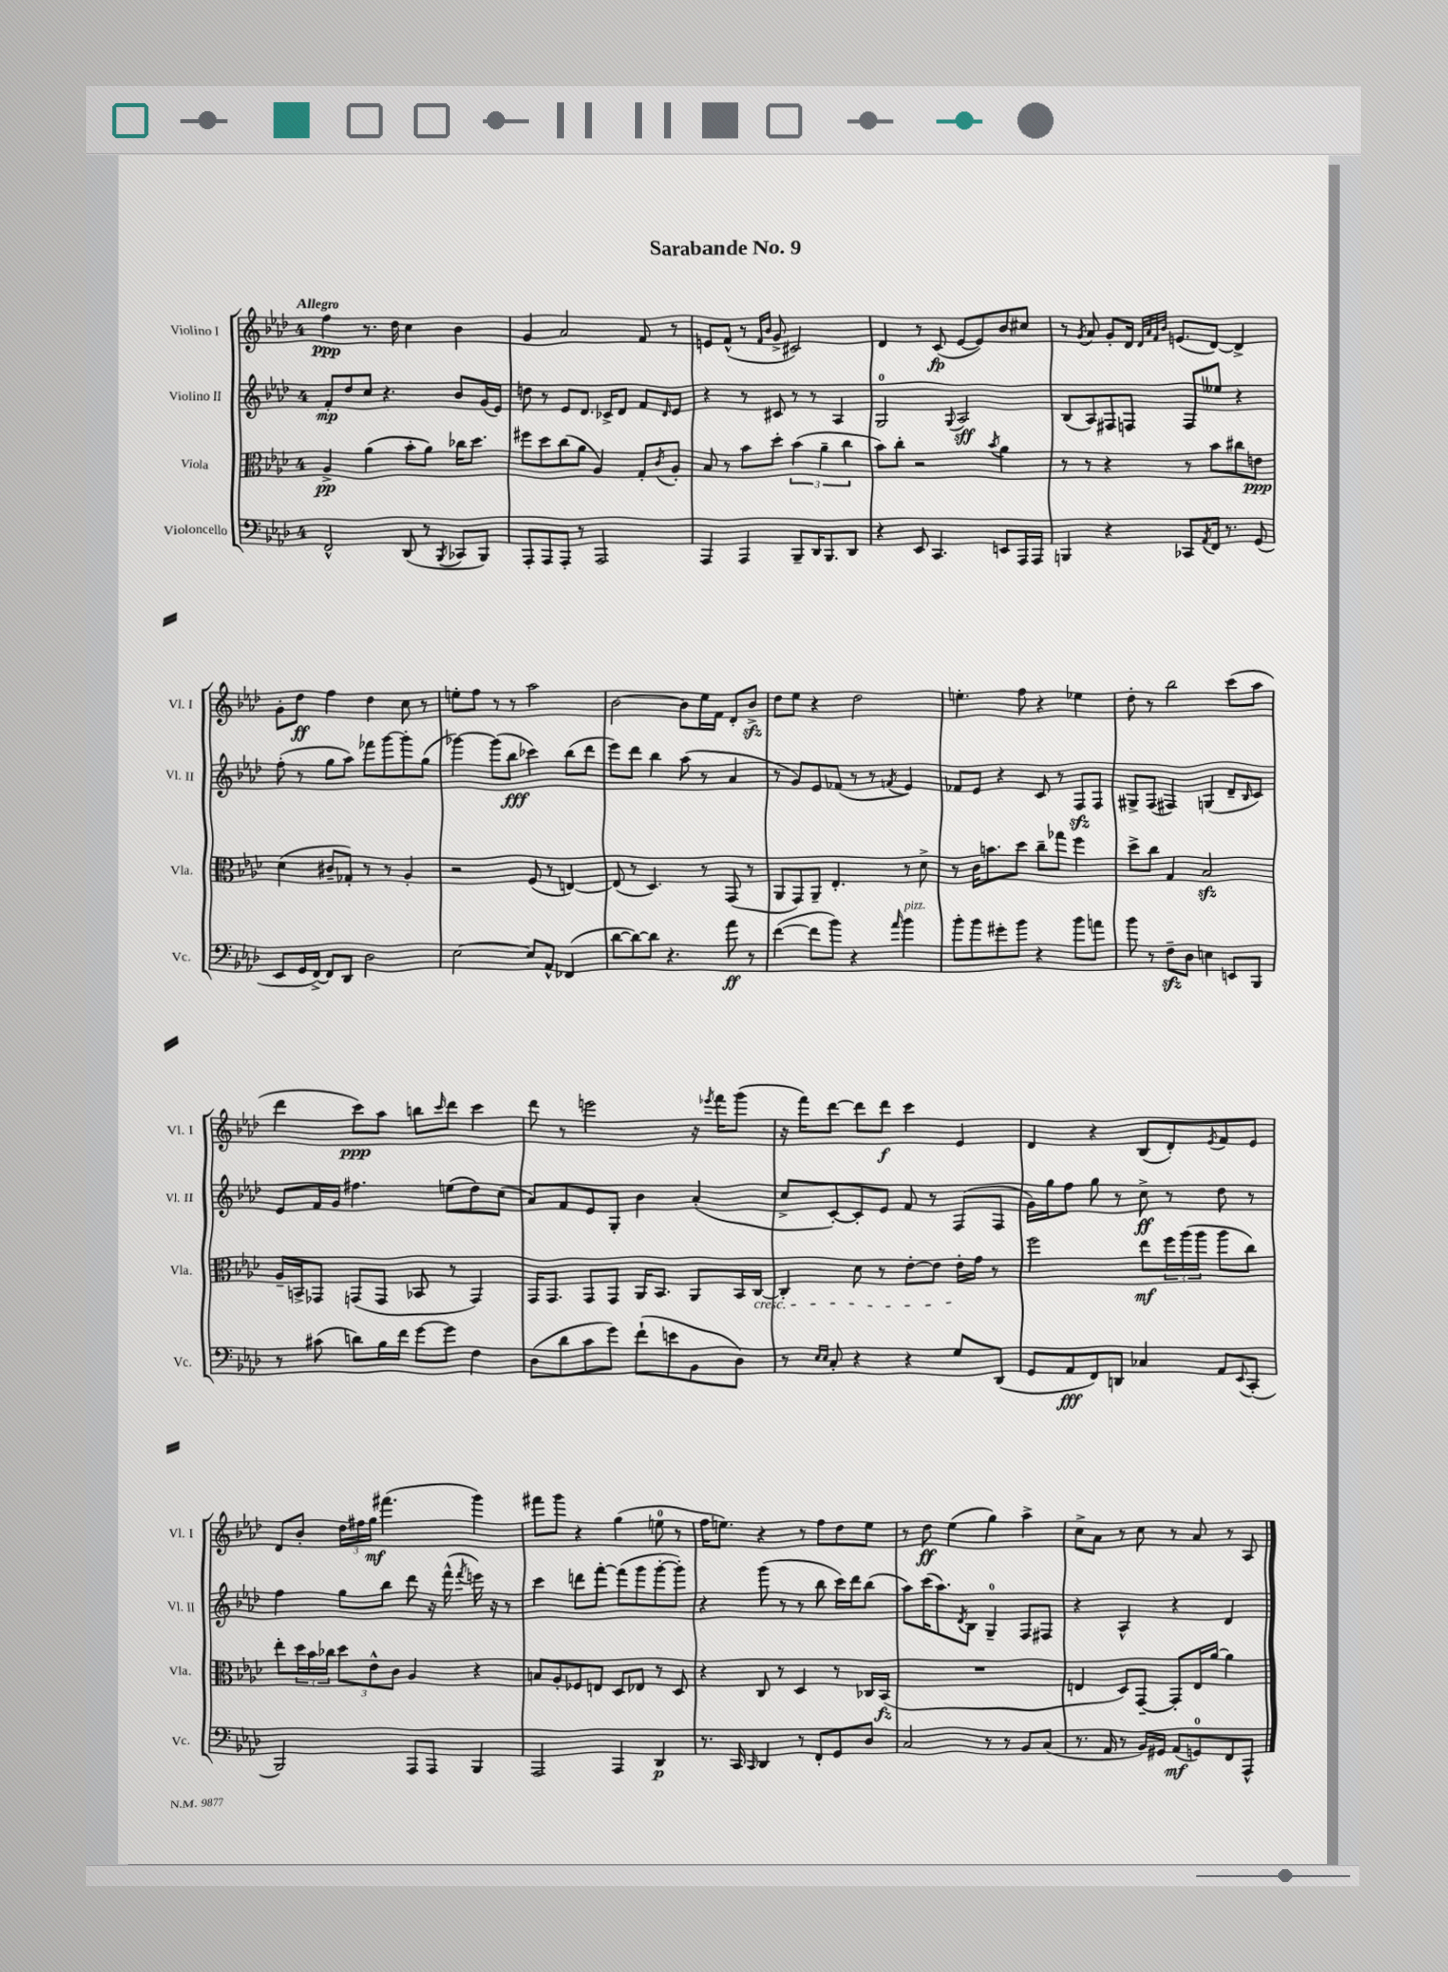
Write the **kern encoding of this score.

**kern	**dynam	**kern	**dynam	**kern	**dynam	**kern	**dynam
*part4	*part4	*part3	*part3	*part2	*part2	*part1	*part1
*staff4	*staff4	*staff3	*staff3	*staff2	*staff2	*staff1	*staff1
*I"Violoncello	*	*I"Viola	*	*I"Violino II	*	*I"Violino I	*
*I'Vc.	*	*I'Vla.	*	*I'Vl. II	*	*I'Vl. I	*
*clefF4	*	*clefC3	*	*clefG2	*	*clefG2	*
*k[b-e-a-d-]	*	*k[b-e-a-d-]	*	*k[b-e-a-d-]	*	*k[b-e-a-d-]	*
*M4/4	*	*M4/4	*	*M4/4	*	*M4/4	*
=1	=1	=1	=1	=1	=1	=1	=1
!	!	!	!	!	!	!LO:TX:a:B:t=Allegro	!
2FF^^/	.	4A-^/	pp	8f'/L	mp	4ff\	ppp
.	.	.	.	8dd-/	.	.	.
.	.	(4a-\	.	8cc/J	.	8.r	.
.	.	.	.	4.r	.	.	.
.	.	.	.	.	.	16dd-\	.
(8DD-/	.	8b-'\L	.	.	.	4cc\	.
8r	.	8a-\J)	.	.	.	.	.
8qBBB-/	.	.	.	.	.	.	.
8CC-X/L	.	16cc-X\KL	.	8b-/L	.	4b-\	.
.	.	8.dd-\J	.	.	.	.	.
8BBB-/J)	.	.	.	(16g/L	.	.	.
.	.	.	.	16e-/JJ)	.	.	.
=2	=2	=2	=2	=2	=2	=2	=2
8AAA-'/L	.	8ff#X\L	.	8ddn\	.	4g/	.
8AAA-/	.	8dd-\	.	8r	.	.	.
8AAA-'/J	.	(8cc\	.	8e-/L	.	2a-/	.
8r	.	8a-\J	.	8.d-/J	.	.	.
2AAA-/	.	4A-/)	.	.	.	.	.
.	.	.	.	16c-X^/KL	.	.	.
.	.	.	.	8d-/J	.	.	.
.	.	8G'/L	.	8f/L	.	8f/	.
.	.	8qc/	.	16qqd-/	.	.	.
.	.	8A-'/J	.	8e-/J	.	8r	.
=3	=3	=3	=3	=3	=3	=3	=3
4AAA-/	.	8B-/	.	4r	.	8en/L	.
.	.	8r	.	.	.	(8f^^/J	.
4AAA-/	.	8b-\L	.	8r	.	8r	.
.	.	.	.	.	.	16qqf/LL	.
.	.	.	.	.	.	16qqb-/JJ	.
.	.	8dd-'\J	.	8c#X/	.	8g^/	.
8BBB-~/L	.	(6b-\	.	8r	.	2c#X/)	.
16DD-/K	.	.	.	8r	.	.	.
.	.	6a-~\	.	.	.	.	.
8.BBB-/	.	.	.	.	.	.	.
.	.	.	.	4A-/	.	.	.
.	.	6cc\	.	.	.	.	.
8DD-/J	.	.	.	.	.	.	.
=4	=4	=4	=4	=4	=4	=4	=4
4r	.	8b-\L)	.	2G/	.	4d-/	.
.	.	8cc'\J	.	.	.	.	.
8EE-/	.	2r	.	.	.	8r	.
4.CC/	.	.	.	.	.	(8c/	fp
.	.	.	.	8qqG/	.	.	.
.	.	.	.	2A-/	sff	[8e-/L	.
.	.	.	.	.	.	8e-/])	.
.	.	8qb-/	.	.	.	.	.
8EEn/L	.	4a-\	.	.	.	8b-/	.
16AAA-/L	.	.	.	.	.	8cc#X/J	.
16AAA-/JJ	.	.	.	.	.	.	.
=5	=5	=5	=5	=5	=5	=5	=5
4BBBn/	.	8r	.	(8B-/L	.	8r	.
.	.	.	.	.	.	8qg/	.
.	.	8r	.	8A-/)	.	8a-/	.
4r	.	4r	.	8F#X/	.	8g'/L	.
.	.	.	.	8Fn/J	.	16d-/Jk	.
.	.	.	.	.	.	32qqd-/LLL	.
.	.	.	.	.	.	32qqa-/	.
.	.	.	.	.	.	32qqf/	.
.	.	.	.	.	.	32qqb-/JJJ	.
.	.	.	.	.	.	(8.en/L	.
8CC-X/L	.	8r	.	8F/L	.	.	.
8qAA-/	.	.	.	.	.	.	.
16FF/Jk	.	8b-\L	.	8ee--X/J	.	[8d-/J)	.
8.r	.	.	.	.	.	.	.
.	.	8cc#X\	.	4r	.	4d-^/]	.
(8GG/	.	8en\J	ppp	.	.	.	.
!!LO:LB:g=z
=6	=6	=6	=6	=6	=6	=6	=6
8EE-/L	.	(4d-\	.	(8ff'\	.	8g'\L	.
16GG/L	.	.	.	8r	.	8dd-\J	ff
[16FF^/JJ)	.	.	.	.	.	.	.
8FF/L]	.	8c#X~/L	.	8gg\L	.	4ff\	.
8DD-/J	.	8G-X'/J)	.	8aa-\J)	.	.	.
2D-\	.	8r	.	8fff-X\L	.	4dd-\	.
.	.	8r	.	[8ggg\	.	.	.
.	.	4A-'/	.	8ggg'\]	.	8cc\	.
.	.	.	.	(8gg\J	.	8r	.
=7	=7	=7	=7	=7	=7	=7	=7
[2E-\	.	2r	.	[4ggg-X\)	.	8een'\L	.
.	.	.	.	.	.	8ff\J	.
.	.	.	.	(8ggg-\L]	.	8r	.
.	.	.	.	8bb-\J	fff	8r	.
8E-/L]	.	(8F/	.	4ccc-X\)	.	2aa-\	.
8AA-^^/J	.	8r	.	.	.	.	.
(4FF-X/	.	[4En/)	.	(8bb-\L	.	.	.
.	.	.	.	8ddd-\J	.	.	.
=8	=8	=8	=8	=8	=8	=8	=8
[8d-\L	.	(8E/]	.	8eee-\L)	.	[2b-\	.
8d-\_)	.	8r	.	8ddd-\J	.	.	.
8d-\J]	.	4.D-/)	.	4bb-\	.	.	.
4.r	.	.	.	.	.	.	.
.	.	.	.	(8aa-\	.	8b-\L]	.
.	.	8r	.	8r	.	16ee-\L	.
.	.	.	.	.	.	16f\JJ	.
8a-\	ff	(8GG/	.	4a-/	.	8d-'/L	.
8r	.	8r	.	.	.	8b-zz^/J	.
=9	=9	=9	=9	=9	=9	=9	=9
([4f\	.	8AA-/L	.	8r	.	8dd-\L	.
.	.	8GG/)	.	8g/L)	.	8ee-\J	.
8f\L]	.	8AA-~/J	.	8e-/	.	4r	.
8b-\J)	.	4.E-'/	.	(8f-X/J	.	.	.
4r	.	.	.	8r	.	2dd-\	.
.	.	.	.	8r	.	.	.
16qqa-/	.	.	.	8qfn/	.	.	.
!LO:TX:a:i:t=pizz.	!	!	!	!	!	!	!
4b-\	.	8r	.	4e-/)	.	.	.
.	.	8d-^\	.	.	.	.	.
=10	=10	=10	=10	=10	=10	=10	=10
8b-'\L	.	8r	.	8f-X/L	.	4.een'\	.
8b-\	.	16c\KL	.	8e-/J	.	.	.
.	.	8.bn\	.	.	.	.	.
8g#X'\	.	.	.	4r	.	.	.
8b-\J	.	8dd-\J	.	.	.	8ff\	.
4r	.	8cc~\L	.	8c/	.	4r	.
.	.	8gg-X\J	.	8r	.	.	.
8b-\L	.	4ff\	.	8Fzz/L	.	4ee-X\	.
8an\J	.	.	.	8F/J	.	.	.
=11	=11	=11	=11	=11	=11	=11	=11
8b-\	.	8dd-^\L	.	8G#X^/L	.	8dd-'\	.
8r	.	8cc\J	.	(8F/J	.	8r	.
8Fzz~\L	.	4G/	.	4F#X/)	.	2bb-\	.
8D-\J	.	.	.	.	.	.	.
4En\	.	2B-zz/	.	(4Gn/	.	.	.
8EEn/L	.	.	.	8d-~/L	.	(8ccc\L	.
.	.	.	.	16qqB-/	.	.	.
8BBB-/J	.	.	.	8c/J)	.	8aa-\J	.
!!LO:LB:g=z
=12	=12	=12	=12	=12	=12	=12	=12
8r	.	16A-~/LL	.	8e-/L	.	4ddd-\	.
.	.	16BBn^/J	.	.	.	.	.
(8c#X\	.	8GG-X/J	.	16f/L	.	.	.
.	.	.	.	16g/JJ	.	.	.
8dn\L)	.	(8GGn/L	.	4.ff#X\	.	8ccc\L)	ppp
16B-\L	.	8GG/J	.	.	.	8aa-\J	.
16f\JJ	.	.	.	.	.	.	.
[8g\L	.	8BB-X/	.	.	.	8bbn\L	.
.	.	.	.	.	.	16qqccc/	.
8g\J]	.	8r	.	(8een\L	.	8ddd-\J	.
4F\	.	4GG/)	.	8dd-\)	.	4ccc\	.
.	.	.	.	(8cc\J	.	.	.
=13	=13	=13	=13	=13	=13	=13	=13
(8D-\L	.	16GG/KL	.	8a-/L)	.	8ddd-\	.
.	.	8.GG/J	.	.	.	.	.
8d-\	.	.	.	8f/	.	8r	.
8c\	.	8GG/L	.	8e-/	.	2eeen\	.
8g\J)	.	8GG/J	.	8G'/J	.	.	.
(8f`\L	.	16AA-/KL	.	4b-\	.	.	.
.	.	8.BB-/J	.	.	.	.	.
8en\	.	.	.	.	.	.	.
8BB-\	.	8AA-/L	.	(4a-'/	.	16r	.
.	.	.	.	.	.	8qeee-X/	.
.	.	.	.	.	.	16fff\KL	.
8D-\J)	.	16BB-/L	.	.	.	(8ggg\J	.
!	!	!LO:TX:b:i:t=cresc.	!	!	!	!	!
.	.	[16C/JJ	.	.	.	.	.
=14	=14	=14	=14	=14	=14	=14	=14
8r	.	4C'/]	.	8cc^/L	.	16r	.
.	.	.	.	.	.	16fff\KL)	.
16qqE-/LL	.	.	.	.	.	.	.
16qqE-/JJ	.	.	.	.	.	.	.
8C'/	.	.	.	[8c'/)	.	[8ddd-\J	.
4r	.	8d-\	.	8c'/]	.	8ddd-\L]	.
.	.	8r	.	8e-/J	.	8ddd-\J	f
4r	.	[8e-'\L	.	8f/	.	4ccc\	.
.	.	8e-\J]	.	8r	.	.	.
8G/L	.	16e-'\LL	.	(8F/L	.	4e-/	.
.	.	16g\JJ	.	.	.	.	.
(8DD-/J	.	8r	.	8F/J	.	.	.
=15	=15	=15	=15	=15	=15	=15	=15
8GG/L	.	2ff\	.	16g\LL)	.	4d-/	.
.	.	.	.	16gg\J	.	.	.
8AA-/	fff	.	.	8ff\J	.	.	.
8FF/)	.	.	.	8gg\	.	4r	.
8DDn/J	.	.	.	8r	.	.	.
4C-X/	.	8ee-\L	mf	8cc^\	ff	(8B-/L	.
.	.	24ff\L	.	8r	.	8d-'/)	.
.	.	(24aa-\	.	.	.	.	.
.	.	24aa-\JJ	.	.	.	.	.
.	.	.	.	.	.	8qe-/	.
8AA-/L	.	8aa-\L	.	8dd-\	.	8f/	.
8qqEE-/	.	.	.	.	.	.	.
(8CC'/J	.	8cc\J)	.	8r	.	8e-/J	.
!!LO:LB:g=z
=16	=16	=16	=16	=16	=16	=16	=16
2BBB-/)	.	8ee-'\L	.	4ff\	.	8d-/L	.
.	.	24dd-\L	.	.	.	8b-'/J	.
.	.	24b-\	.	.	.	.	.
.	.	24cc-X\JJ	.	.	.	.	.
.	.	12dd-\L	.	8gg\L	.	24dd-\LL	.
.	.	.	.	.	.	24ff#X\	.
.	.	12e-^^\	.	.	.	24gg\JJ	mf
.	.	.	.	8bb-\J	.	(4.fff#X\	.
.	.	12c\J	.	.	.	.	.
8AAA-/L	.	4A-/	.	8ddd-\	.	.	.
8AAA-/J	.	.	.	16r	.	.	.
.	.	.	.	(16fff^^\	.	.	.
.	.	.	.	8qfff/	.	.	.
4BBB-/	.	4r	.	16eeen\)	.	4ggg\)	.
.	.	.	.	16r	.	.	.
.	.	.	.	8r	.	.	.
=17	=17	=17	=17	=17	=17	=17	=17
2AAA-/	.	8Bn/L	.	4ccc\	.	8fff#X\L	.
.	.	8A-'/	.	.	.	8ggg\J	.
.	.	8F-X/	.	8dddn\L	.	4r	.
.	.	8En/J	.	[8fff'\J	.	.	.
4AAA-/	.	8D-/L	.	(8fff\L]	.	(4gg\	.
.	.	8E-X/J	.	8ggg\	.	.	.
4DD-/	p	8r	.	[8ggg'\	.	8een\	.
.	.	8D-/	.	8ggg'\J])	.	8r	.
=18	=18	=18	=18	=18	=18	=18	=18
8.r	.	4r	.	4r	.	16ff\KL	.
.	.	.	.	.	.	8.een\J)	.
16CC/	.	.	.	.	.	.	.
16qqCC/	.	.	.	.	.	.	.
4DD-/	.	8C/	.	(8ggg\	.	4r	.
.	.	8r	.	8r	.	.	.
8r	.	4D-/	.	8r	.	8r	.
8FF'/L	.	.	.	8bb-\	.	8ff\L	.
8GG/	.	8r	.	16ccc\LL)	.	8dd-\	.
.	.	.	.	16ddd-\J	.	.	.
8D-/J	.	16C-X/LL	.	(8bb-\J	.	8ee\J	.
.	.	(16BB-/JJ	fz	.	.	.	.
=19	=19	=19	=19	=19	=19	=19	=19
2C/	.	1r	.	8aa-\L)	.	8r	.
.	.	.	.	(16ccc\K	.	8dd-\	ff
.	.	.	.	8.aa-\)	.	.	.
.	.	.	.	.	.	(4ee-\	.
.	.	.	.	8qd-/	.	.	.
.	.	.	.	8B-\J	.	.	.
8r	.	.	.	4G~/	.	4gg\)	.
8r	.	.	.	.	.	.	.
8BB-/L	.	.	.	8F/L	.	4aa-^\	.
(8C/J	.	.	.	8F#X/J	.	.	.
=20	=20	=20	=20	=20	=20	=20	=20
8.r	.	4En/	.	4r	.	8cc^\L	.
.	.	.	.	.	.	8a-\J	.
16AA-/	.	.	.	.	.	.	.
8r	.	8D-/L)	.	4A-^^/	.	8r	.
16BB-/LL)	.	[8GG~/J	.	.	.	8cc\	.
16GG#X/JJ	.	.	.	.	.	.	.
(8AA-/L	mf	8GG'/L]	.	4r	.	8r	.
8GGn/)	.	16E/L	.	.	.	8a-/	.
.	.	[16a-/JJ	.	.	.	.	.
8FF/	.	4a-\]	.	4d-/	.	8r	.
8AAA-^^/J	.	.	.	.	.	8A-/	.
==	==	==	==	==	==	==	==
*-	*-	*-	*-	*-	*-	*-	*-
